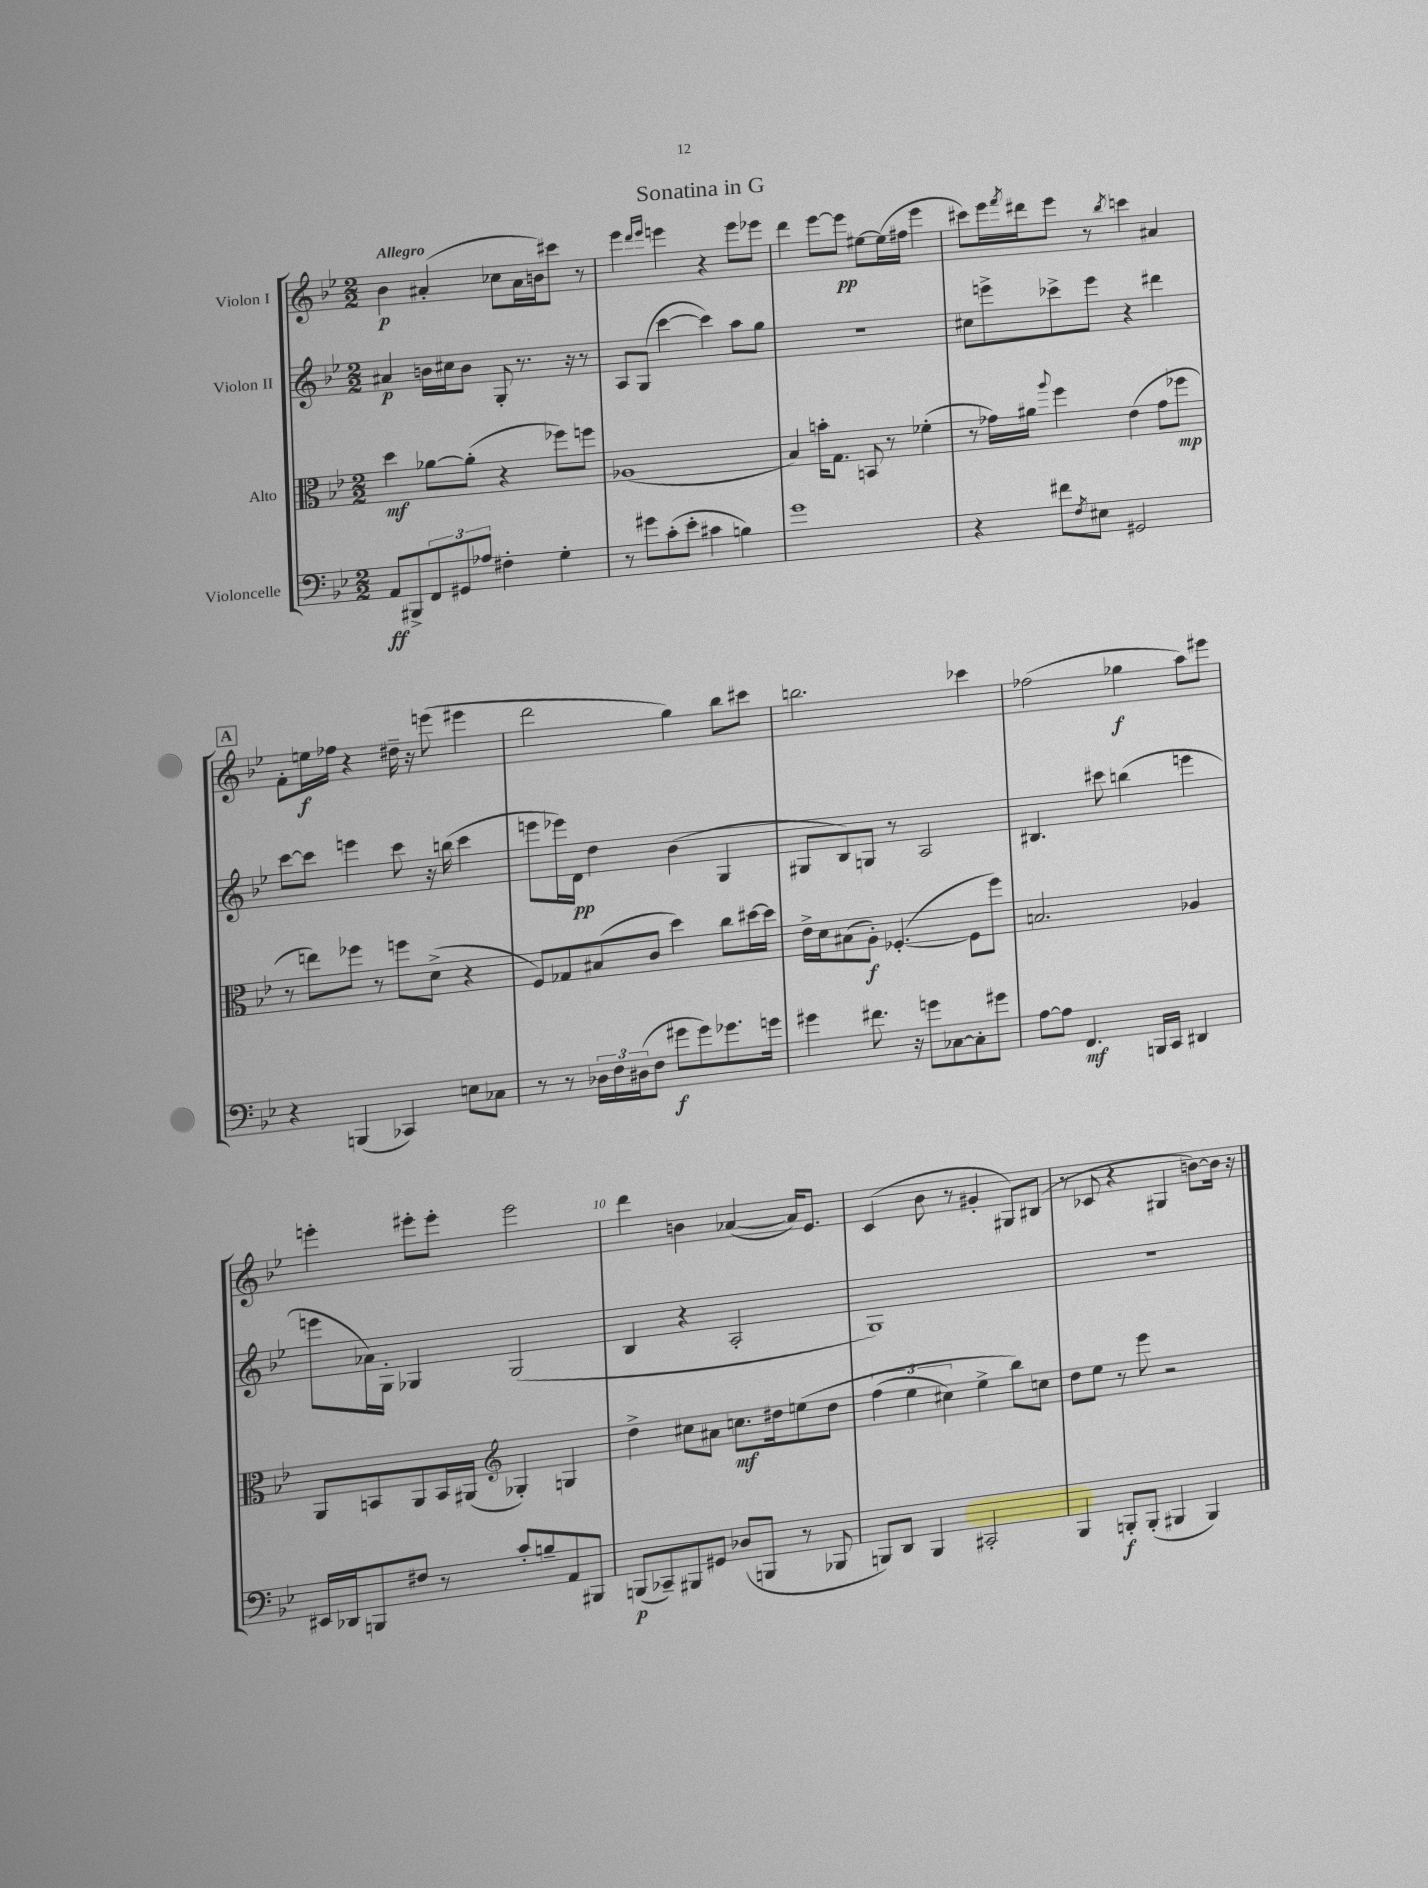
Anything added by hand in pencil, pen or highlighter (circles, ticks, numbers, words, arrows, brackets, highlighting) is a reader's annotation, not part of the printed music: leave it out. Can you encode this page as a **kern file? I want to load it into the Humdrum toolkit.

**kern	**kern	**kern	**kern
*staff4	*staff3	*staff2	*staff1
*clefF4	*clefC3	*clefG2	*clefG2
*k[b-e-]	*k[b-e-]	*k[b-e-]	*k[b-e-]
*M2/2	*M2/2	*M2/2	*M2/2
8AA	4dd	4a#	4b-
8BBB#^	.	.	.
12FF	[8a-	16b	(4a#'
.	.	16cc#	.
12GG#	.	.	.
.	(8a-']	8b	.
12A-	.	.	.
4F#'	4r	8G'	8cc-
.	.	8.r	16a#
.	.	.	16b)
4G'	8ff-)	.	8ccc#
.	.	16r	.
.	8ff	8r	8r
=	=	=	=
8r	(1A-	8A	4eee-
8g#	.	(8G	.
.	.	.	16qqddd
.	.	.	16qqeee-
(8c'	.	[4ccc	4eee
8e-'	.	.	.
4c#	.	4ccc])	4r
4B)	.	8aa	8eee
.	.	8gg	8eee-
=	=	=	=
1g	4B-)	1r	4ddd
.	16b'	.	[8eee-
.	8.G	.	.
.	.	.	8eee-]
.	8BB	.	[8ee#
.	8r	.	(16ee#]
.	.	.	16ff#
.	(4f-'	.	4eee-
=	=	=	=
4r	8r	8cc#	8ccc#)
.	16g-)	8eee^	16eee-
.	.	.	8qfff
.	16a#	.	16ddd#
.	8qqaa	.	.
8f#	4ff	8ccc-^	8eee-
8qF	.	.	.
8E#	.	8eee	8r
.	.	.	8qbb-
2GG#	(4e-	4r	4ccc
.	8g-	4ddd#	4a#
.	8ff-	.	.
=	=	=	=
4r	8r	[8ccc	8f'
.	8ee)	8ccc]	16ee
.	.	.	16ff-
(4BBB	8ff-	4eee	4r
.	8r	.	.
4CC-)	8ff	8ccc	16dd#~
.	.	.	16r
.	(8d^	16r	(8eee
.	.	(16bb	.
8E	4r	4ccc	4eee#
8C-	.	.	.
=	=	=	=
8r	8F)	8eee	2ddd
8r	8G-	16eee-)	.
.	.	16d	.
24D-	(8B#	4dd	.
24F	.	.	.
(24D#	.	.	.
8F	8c	.	.
8g#	4dd)	(4b-	4gg)
8g#)	.	.	.
8.g-	8cc	4G	8bb-
.	[16dd#	.	8ccc#
16g	16dd#]	.	.
=	=	=	=
4g#	16e-^	8G#	2.bb
.	16d	.	.
.	(8B#	8B-)	.
8.f#	8A')	8G	.
.	([4.F-'	8r	.
16r	.	.	.
8g	.	2A	.
[8C-	.	.	.
8C-']	8F-]	.	4ccc-
8g#	8ff)	.	.
=	=	=	=
[8A	2.B	4.B#	(2ff-
8A]	.	.	.
4.FF	.	.	.
.	.	8ccc#	.
.	.	(4bb	4gg-
16BBB	.	.	.
16CC	.	.	.
4DD#	4A-	4eee	8aa)
.	.	.	8eee#
=	=	=	=
16EE#	8AA	8eee	4eee'
16DD-	.	.	.
8BBB	8BB	16a-)	.
.	.	16G'	.
8F#	8AA	4G-	8eee#'
8r	16BB	.	8eee#'
.	(16AA#	.	.
*	*clefG2	*	*
8c'	4G-')	(2G-	2eee#
8B~	.	.	.
8AA	4G	.	.
8BBB#	.	.	.
=	=	=	=
(8BBB	4dd^	4B-	4ddd
8CC-~)	.	.	.
8BBB#	8cc#	4r	4b
8GG#	8a#	.	.
(8D-	8.cc	2A'	([4a-
8BBB	.	.	.
.	16dd#	.	.
8r	&(8ee	.	16a-])
.	.	.	8.e-
8BBB-	8dd#	.	.
=	=	=	=
8BBB)	(6ff	1G)	(4c
8DD	.	.	.
.	6ee-	.	.
4BBB	.	.	8b-
.	6cc#)	.	.
.	.	.	8r
2CC#'	4ee-^	.	4g#'
.	8bb-&)	.	8G#)
.	8cc	.	(8B#
=	=	=	=
4BBB-	8dd	1r	8r
.	8ee-	.	8c-
8BBB'	8r	.	4r
(8BBB'	8eee-	.	.
4BBB#	2r	.	4G#
4BBB#)	.	.	[8b)
.	.	.	16b]
.	.	.	16r
==	==	==	==
*-	*-	*-	*-
